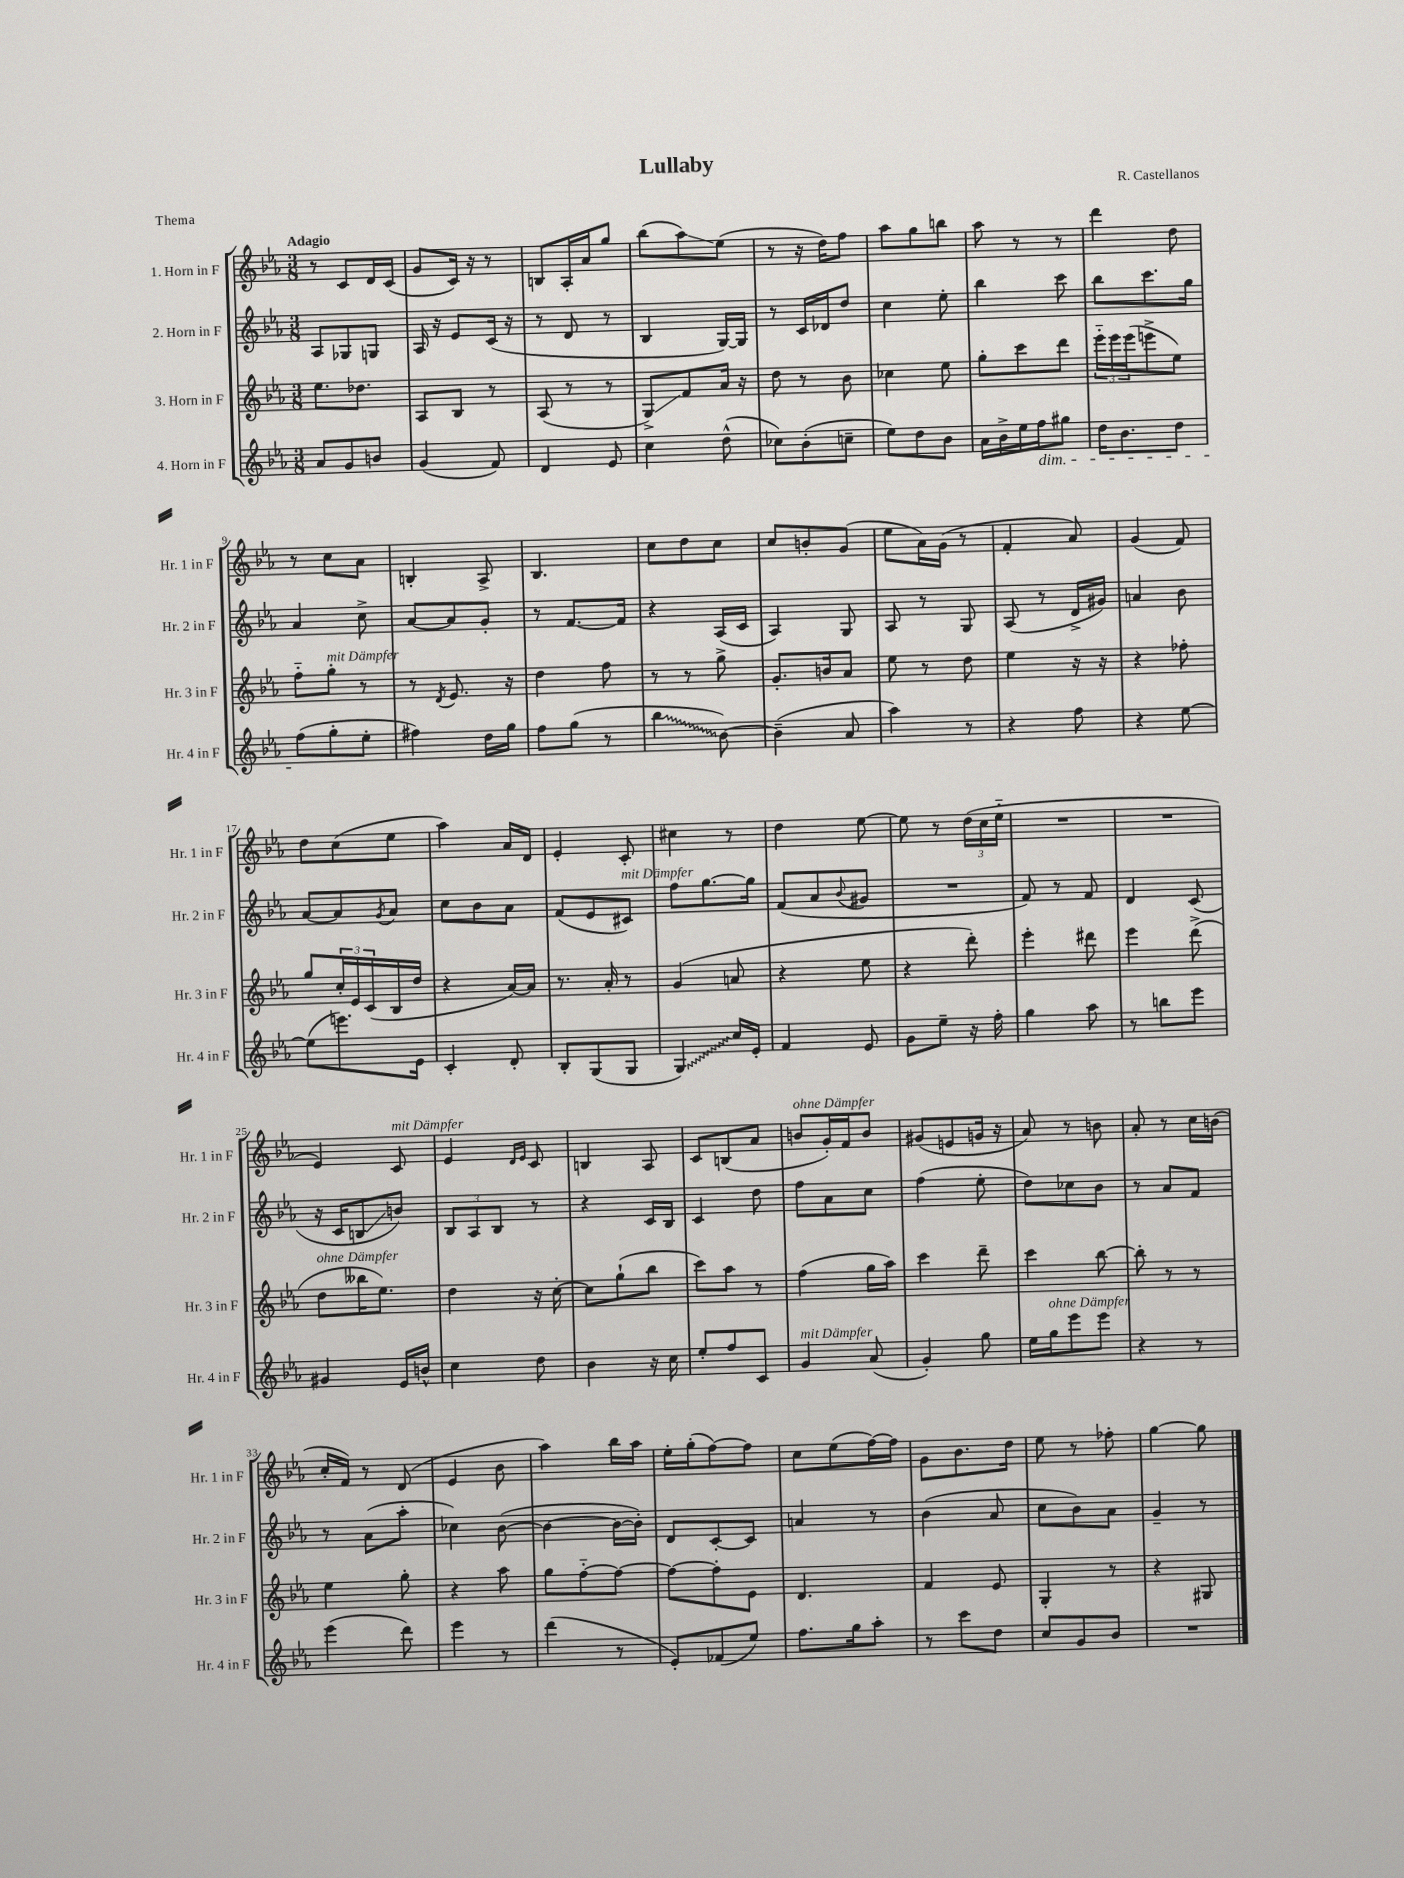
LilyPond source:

\header { title = "Lullaby" composer = "R. Castellanos" piece = "Thema" }
<<
\new StaffGroup <<
\new Staff = "s0" \with { instrumentName = "1. Horn in F" shortInstrumentName = "Hr. 1 in F" } {
    \clef treble \key ees \major \numericTimeSignature \time 3/8 \tempo "Adagio"
    r8 c'8 d'16 c'16( |
    g'8 c'16) r16 r8 |
    b8 aes16-. aes'16 g''8 |
    bes''8( aes''8\glissando) ees''8( |
    r8 r16 d''16) f''8 |
    aes''8 g''8 b''8 |
    aes''8 r8 r8 |
    d'''4 d''8 |
    r8 c''8 aes'8 |
    b4-. aes8-> |
    bes4. |
    c''8 d''8 c''8 |
    c''8 b'8-. g'8( |
    ees''8 aes'16) g'16( r8 |
    f'4-. aes'8) |
    g'4( f'8) |
    d''8 c''8( ees''8 |
    aes''4) aes'16 d'16 |
    ees'4-. c'8-. |
    cis''4 r8 |
    d''4 ees''8~ |
    ees''8 r8 \tuplet 3/2 { d''16( c''16 ees''16-_ } |
    R4. |
    R4. |
    ees'4) c'8^\markup { \italic "mit Dämpfer" } |
    ees'4 \grace { d'16 ees'16 } c'8 |
    b4 aes8 |
    c'8 b8( aes'8 |
    b'8^\markup { \italic "ohne Dämpfer" } g'16-.) f'16 b'8 |
    gis'8( e'8 g'16 r16 |
    aes'8) r8 b'8 |
    aes'8-. r8 c''16 b'16( |
    c''16-. f'16) r8 d'8( |
    ees'4 bes'8 |
    aes''4) bes''16 aes''16 |
    ees''16-. g''16-.( f''8~) f''8 |
    c''8 ees''8( f''16~) f''16 |
    g'8 bes'8. d''16 |
    ees''8 r8 fes''8-. |
    g''4~ g''8 \bar "|." |
}
\new Staff = "s1" \with { instrumentName = "2. Horn in F" shortInstrumentName = "Hr. 2 in F" } {
    \clef treble \key ees \major \numericTimeSignature \time 3/8
    aes8 ges8 g8 |
    aes16 r16 ees'8 c'16( r16 |
    r8 d'8 r8 |
    bes4 g16~) g16 |
    r8 c'16 des'16 d''8 |
    c''4 ees''8-. |
    bes''4 c'''8 |
    bes''8 c'''8. g''16 |
    aes'4 c''8-> |
    aes'8~ aes'8 g'8-. |
    r8 f'8.~ f'16 |
    r4 aes16( c'16 |
    aes4) g8 |
    aes8 r8 g8 |
    aes8( r8 d'16-> gis'16) |
    a'4 bes'8 |
    aes'8~ aes'8 \acciaccatura { g'8 } aes'8 |
    c''8 bes'8 aes'8 |
    f'8( ees'8 cis'8^\markup { \italic "mit Dämpfer" }) |
    f''8 g''8.~ g''16 |
    f'8( aes'8 \appoggiatura { bes'8 } gis'8 |
    R4. |
    f'8) r8 f'8 |
    d'4 c'8( |
    r16 c'16 b8\glissando b'8) |
    \tuplet 3/2 { bes8 aes8 bes8 } r8 |
    r4 c'16 bes16 |
    c'4 d''8 |
    f''8 aes'8 c''8 |
    f''4( ees''8-. |
    d''8) ces''8 bes'8 |
    r8 aes'8 f'8 |
    r8 aes'8( aes''8-. |
    ces''4) bes'8~( |
    bes'4~ bes'16~ bes'16-.) |
    d'8 c'8~-. c'8 |
    a'4 r8 |
    bes'4( aes'8 |
    c''8 bes'8) aes'8 |
    g'4-- r8 \bar "|." |
}
\new Staff = "s2" \with { instrumentName = "3. Horn in F" shortInstrumentName = "Hr. 3 in F" } {
    \clef treble \key ees \major \numericTimeSignature \time 3/8
    ees''8. des''8. |
    aes8 bes8 r8 |
    aes8( r8 r8 |
    g8->\glissando) f'8 aes'16 r16 |
    d''8 r8 bes'8 |
    ces''4 ees''8 |
    g''8-. c'''8 d'''8 |
    \tuplet 3/2 { ees'''16-_ ees'''16 ees'''16( } e'''8-> ees''8) |
    f''8-_ g''8-.^\markup { \italic "mit Dämpfer" } r8 |
    r8 \acciaccatura { d'8 } ees'8. r16 |
    d''4 f''8 |
    r8 r8 g''8-> |
    g'8.-. b'16 aes'8 |
    ees''8 r8 d''8 |
    ees''4 r16 r16 |
    r4 fes''8-. |
    g''8 \tuplet 3/2 { c''16-. ees'16 c'16( } bes16 d''16 |
    r4 aes'16~) aes'16 |
    r8. aes'16-. r8 |
    g'4( a'8 |
    r4 ees''8 |
    r4 d'''8-.) |
    ees'''4-. dis'''8 |
    ees'''4 d'''8->( |
    d''8^\markup { \italic "ohne Dämpfer" } beses''16 ees''8.) |
    d''4 r16 c''16~-. |
    c''8 g''8-!( bes''8 |
    c'''8) aes''8 r8 |
    f''4( g''16 aes''16) |
    c'''4 d'''8-- |
    c'''4 bes''8~ |
    bes''8-. r8 r8 |
    ees''4 g''8-. |
    r4 aes''8 |
    g''8 f''8~-_ f''8~ |
    f''8~ f''8-. ees'8 |
    d'4. |
    f'4 ees'8 |
    g4-. r8 |
    r4 gis8 \bar "|." |
}
\new Staff = "s3" \with { instrumentName = "4. Horn in F" shortInstrumentName = "Hr. 4 in F" } {
    \clef treble \key ees \major \numericTimeSignature \time 3/8
    aes'8 g'8 b'8 |
    g'4( f'8) |
    d'4 ees'8 |
    c''4 d''8-^( |
    ces''8) bes'8-.( c''8-- |
    ees''8) d''8 bes'8 |
    aes'16 bes'16-> ees''16 f''16\dim gis''8 |
    d''16 bes'8. d''8 |
    f''8\!( g''8-. ees''8-. |
    fis''4) d''16 g''16 |
    f''8 g''8( r8 |
    \once \override Glissando.style = #'zigzag bes''4\glissando bes'8~) |
    bes'4--( aes'8 |
    aes''4) r8 |
    r4 f''8 |
    r4 ees''8~ |
    ees''8( e'''8.) ees'16 |
    c'4-. d'8-. |
    bes8-. g8( g8 |
    \once \override Glissando.style = #'zigzag g4\glissando) c''16 ees'16-. |
    f'4 ees'8 |
    g'8 ees''8-- r16 f''16-. |
    g''4 aes''8 |
    r8 b''8 ees'''8 |
    gis'4 ees'16 b'16-^ |
    c''4 d''8 |
    bes'4 r16 c''16 |
    ees''8-. f''8 c'8 |
    g'4^\markup { \italic "mit Dämpfer" } aes'8( |
    g'4-.) g''8 |
    ees''16 g''16^\markup { \italic "ohne Dämpfer" } ees'''8 ees'''8 |
    r4 r8 |
    ees'''4( d'''8) |
    ees'''4 r8 |
    d'''4( r8 |
    ees'8-.) fes'8( ees''8) |
    f''8. g''16 aes''8-. |
    r8 c'''8 d''8 |
    c''8 g'8 bes'8 |
    R4. \bar "|." |
}
>>
>>
